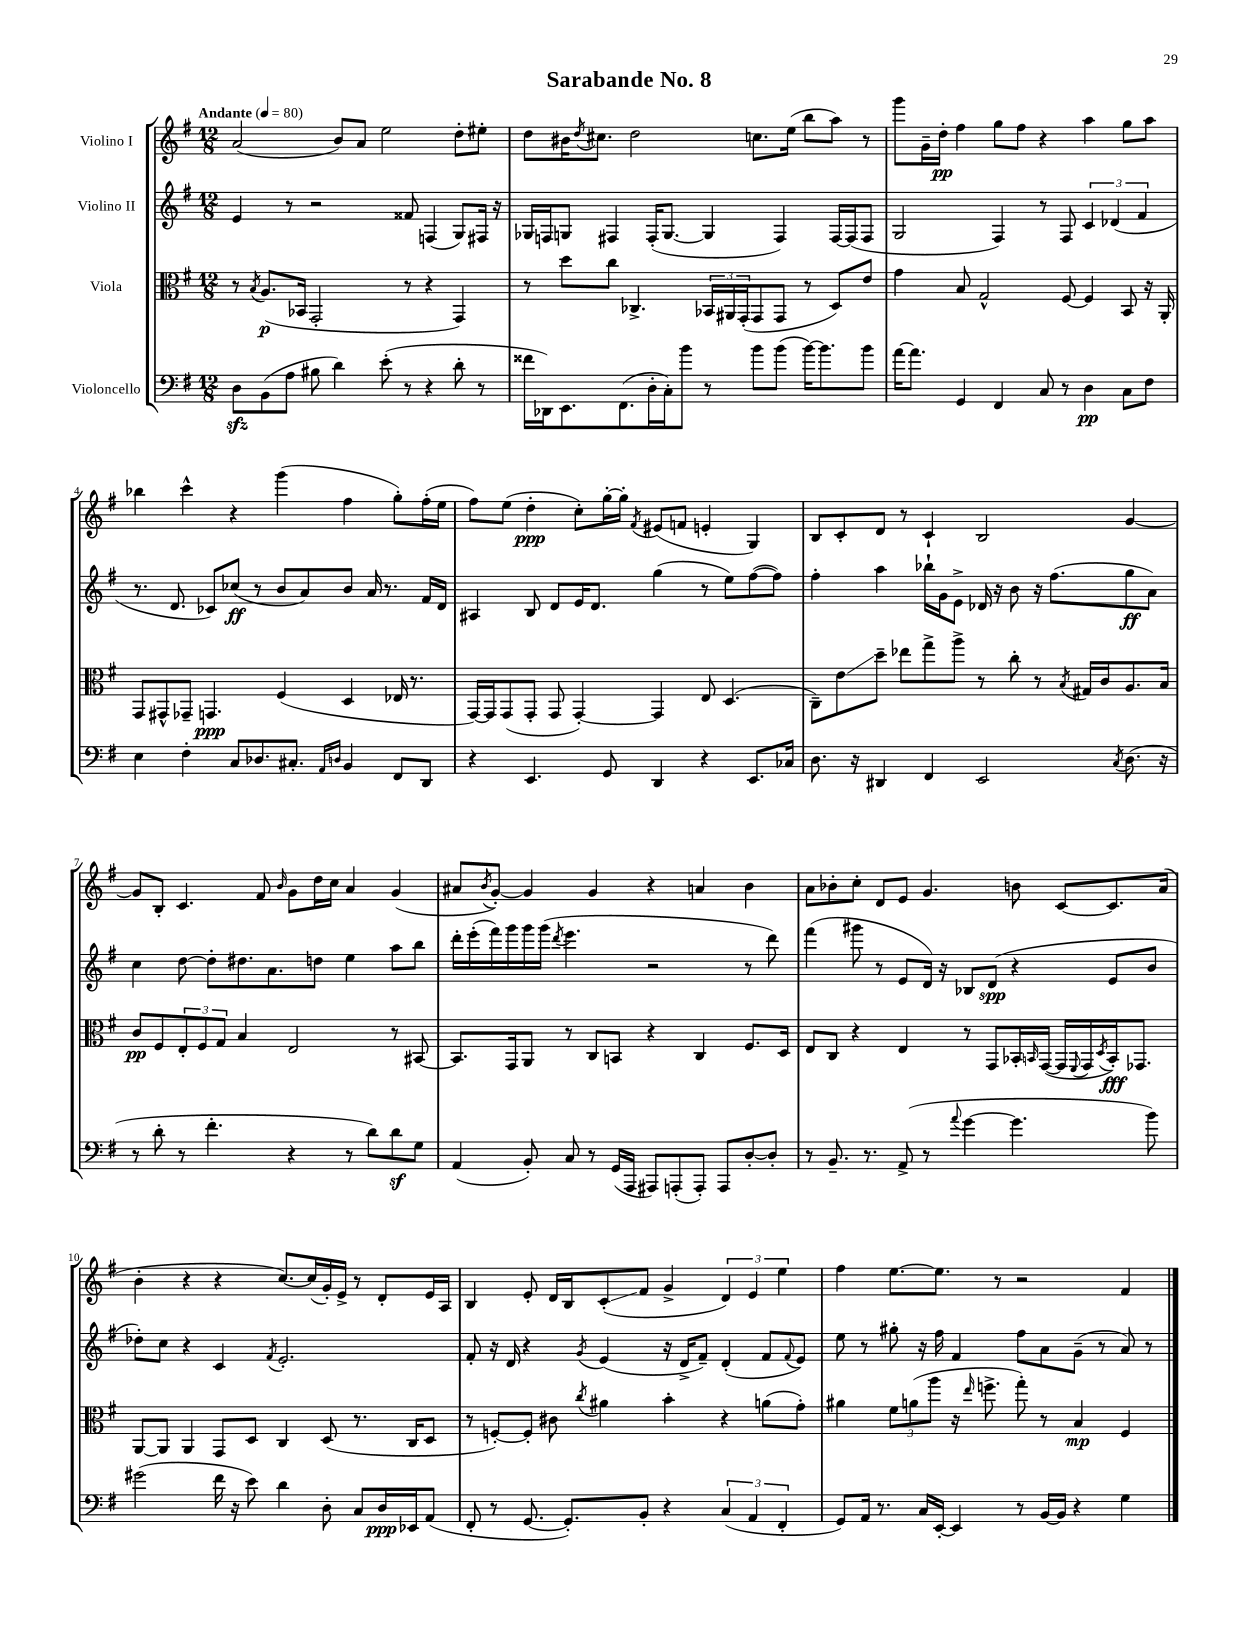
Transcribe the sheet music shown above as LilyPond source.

\header { title = "Sarabande No. 8" }
<<
\new StaffGroup <<
\new Staff = "s0" \with { instrumentName = "Violino I" } {
    \clef treble \key g \major \numericTimeSignature \time 12/8 \tempo "Andante" 4 = 80
    a'2( b'8) a'8 e''2 d''8-. eis''8-. |
    d''8 bis'16 \acciaccatura { d''8 } cis''8. d''2 c''8. e''16( b''8 a''8) r8 |
    g'''8 g'16-- d''16-.\pp fis''4 g''8 fis''8 r4 a''4 g''8 a''8 |
    bes''4 c'''4-^ r4 g'''4( fis''4 g''8-.) fis''16-.( e''16 |
    fis''8) e''8( d''4-.\ppp c''8-.) g''16~-. g''16-. \acciaccatura { fis'8 } eis'8( f'8 e'4-. g4) |
    b8 c'8-. d'8 r8 c'4-! b2 g'4~ |
    g'8 b8-. c'4. fis'8 \grace { b'16 } g'8 d''16 c''16 a'4 g'4( |
    ais'8 \acciaccatura { b'8 } g'8~-.) g'4 g'4 r4 a'4 b'4 |
    a'8 bes'8-. c''8-. d'8 e'8 g'4. b'8 c'8~ c'8. a'16( |
    b'4-. r4 r4 c''8.~) c''16( g'16-.) e'16-> r8 d'8-. e'16 a16 |
    b4 e'8-. d'16 b16 c'8-.\glissando( fis'8 g'4-> \tuplet 3/2 { d'4) e'4 e''4 } |
    fis''4 e''8.~ e''8. r8 r2 fis'4 \bar "|." |
}
\new Staff = "s1" \with { instrumentName = "Violino II" } {
    \clef treble \key g \major \numericTimeSignature \time 12/8
    e'4 r8 r2 fisis'8 f4( g8) fis16 r16 |
    ges16 f16 g8 fis4 fis16-.( g8.~ g4 fis4) fis16~ fis16( fis8 |
    g2 fis4) r8 fis8 \tuplet 3/2 { c'4 des'4( fis'4 } |
    r8. d'8. ces'8) ces''8\ff( r8 b'8 a'8) b'8 a'16 r8. fis'16 d'16 |
    ais4 b8 d'8 e'16 d'8. g''4( r8 e''8) fis''8~( fis''8) |
    fis''4-. a''4 bes''16-! g'16 e'8-> des'16 r16 b'8 r16 fis''8.( g''8\ff a'8) |
    c''4 d''8~ d''8-. dis''8. a'8. d''8 e''4 a''8 b''8 |
    d'''16-. e'''16-.( fis'''16) g'''16 g'''16 g'''16( \acciaccatura { d'''8 } e'''4. r2 r8 d'''8) |
    fis'''4( gis'''8 r8 e'8 d'16) r16 bes8 d'8\spp( r4 e'8 b'8 |
    des''8-.) c''8 r4 c'4 \acciaccatura { fis'8 } e'2.-. |
    fis'8-. r16 d'16 r4 \acciaccatura { g'8 } e'4( r16 d'16-> fis'8--) d'4-.( fis'8 \appoggiatura { fis'8 } e'8) |
    e''8 r8 gis''8-. r16 fis''16 fis'4 fis''8 a'8 g'8--( r8 a'8) r8 \bar "|." |
}
\new Staff = "s2" \with { instrumentName = "Viola" } {
    \clef alto \key g \major \numericTimeSignature \time 12/8
    r8 \acciaccatura { b8 } a8.\p( bes,16 g,2-. r8 r4 g,4) |
    r8 d''8 c''8 ces4.-> \tuplet 3/2 { bes,16 ais,16 g,16-.( } g,8 g,8 r8 d8) e'8 |
    g'4 b8 g2-^ fis8~ fis4 b,8 r16 a,16-. |
    g,8 gis,8-^ ges,8-- g,4.\ppp fis4( d4 ees16 r8. |
    g,16~) g,16 g,8( g,8-. g,8 g,4~-.) g,4 e8 d4.( |
    c8--) e'8\glissando d''8-- ees''8 g''8-> a''8-> r8 c''8-. r8 \acciaccatura { b8 } gis16 c'16 a8. b16 |
    c'8\pp fis8 \tuplet 3/2 { e8-. fis8 g8 } b4 e2 r8 bis,8~ |
    bis,8. g,16 a,8 r8 c8 b,8 r4 c4 fis8. d16 |
    e8 c8 r4 e4 r8 g,8 bes,16-. \grace { b,16 } g,16~( g,16 \appoggiatura { fis,8 } g,16 \acciaccatura { d8 } b,16-.\fff) ges,8. |
    a,8~ a,8 a,4 g,8 d8 c4 d8( r8. c16 d8 |
    r8 f8~-.) f8-. cis'8 \acciaccatura { c''8 } ais'4 b'4-. r4 a'8( g'8-.) |
    ais'4 \tuplet 3/2 { fis'8 a'8( a''8 } r16 \grace { e''16 } f''8.-> g''8-.) r8 b4\mp fis4 \bar "|." |
}
\new Staff = "s3" \with { instrumentName = "Violoncello" } {
    \clef bass \key g \major \numericTimeSignature \time 12/8
    d8\sfz b,8( a8 bis8 d'4) e'8-.( r8 r4 d'8-. r8 |
    fisis'16 des,16) e,8. fis,8.( d16-. c16-.) b'8 r8 b'8 b'8( b'16~) b'8. b'8 |
    a'16~ a'8. g,4 fis,4 c8 r8 d4\pp c8 fis8 |
    e4 fis4-. c8 des8. cis8.-. \grace { a,16 d16 } b,4 fis,8 d,8 |
    r4 e,4. g,8 d,4 r4 e,8. ces16 |
    d8. r16 dis,4 fis,4 e,2 \acciaccatura { c8 } d8.( r16 |
    r8 d'8-. r8 fis'4.-. r4 r8 d'8) d'8\sf g8 |
    a,4( b,8-.) c8 r8 g,16( a,,16 ais,,8) a,,8-.( a,,8-.) a,,8 d8~-. d8-. |
    r8 b,8.-- r8. a,8->( r8 \appoggiatura { a'8 } g'4~ g'4. b'8) |
    gis'2( fis'16 r16 e'8) d'4 d8-. c8 d16\ppp ees,16 a,8( |
    fis,8-. r8 g,8.~ g,8.-.) b,8-. r4 \tuplet 3/2 { c4( a,4 fis,4-. } |
    g,8) a,16 r8. c16 e,16~-. e,4 r8 b,16~ b,16 r4 g4 \bar "|." |
}
>>
>>
